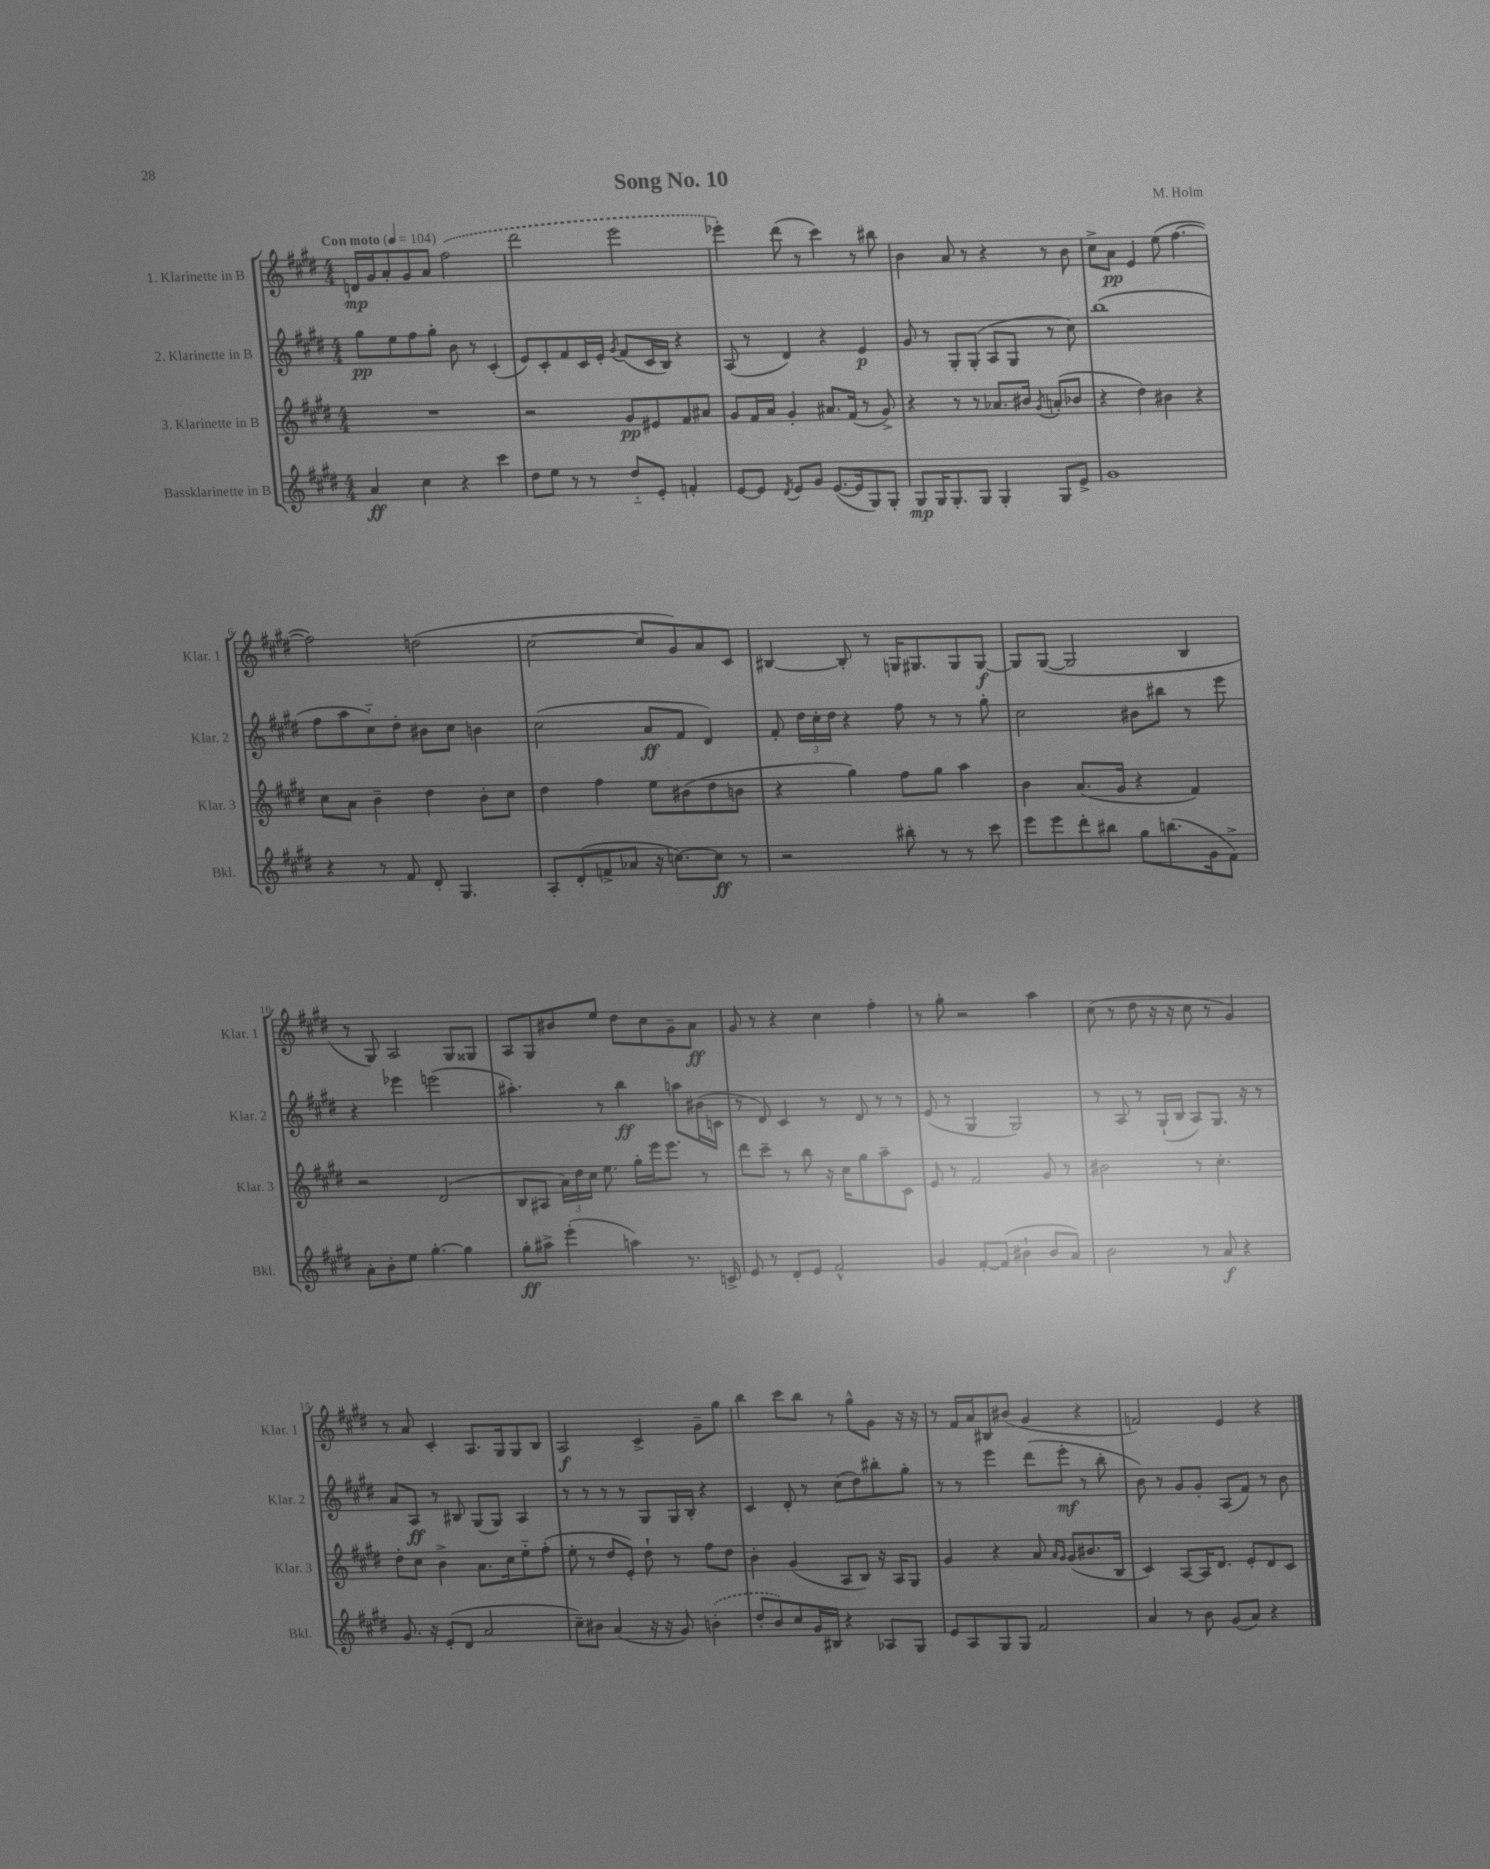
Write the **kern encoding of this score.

**kern	**kern	**kern	**kern
*staff4	*staff3	*staff2	*staff1
*clefG2	*clefG2	*clefG2	*clefG2
*k[f#c#g#d#]	*k[f#c#g#d#]	*k[f#c#g#d#]	*k[f#c#g#d#]
*M4/4	*M4/4	*M4/4	*M4/4
*MM104	*MM104	*MM104	*MM104
4a/	1r	8gg#\L	16d/LL
.	.	.	16g#/J
.	.	8ee\	8a'/
4cc#\	.	8ff#\	8g#/
.	.	8gg#'\J	8a/J
4r	.	8b\	(2ff#\
.	.	8r	.
4ccc#\	.	(4c#'/	.
=	=	=	=
8dd#\L	2r	8e/L)	2ddd#\
8ee\J	.	8c#'/	.
8r	.	8f#/	.
8r	.	16c#/L	.
.	.	16e'/JJ	.
.	.	8qg#/	.
8dd#'~/L	8g#/L	(8f#/L	2eee\
8e'/J	8e#/	16c#/L	.
.	.	16B/JJ)	.
4f'/	8f#/	4r	.
.	8a#/J	.	.
=	=	=	=
[8e/L	8g#/L	(8A/	4eee-'\)
8e/]J	16f#/L	8r	.
.	16a/JJ	.	.
8qd#/	.	.	.
8e/L	4g#'/	4d#/)	(8ddd#\
8g#/J	.	.	8r
([8.e/L	8.a#/L	4r	4ccc#\)
16e/]k	(16f#/Jk	.	.
8G#/)	8r	4e/	8r
8G#'/J	8g#^/)	.	8bb#\
=	=	=	=
8G#/L	4r	8g#/	4b\
16G#/K	.	8r	.
8.G#'/	.	.	.
.	8r	8G#'/L	8a/
8G#/J	8r	(8G#'/J	8r
4G#'/	8.a-/L	8A/L	4r
.	.	8G#/J	.
.	16b#/Jk	.	.
.	8qg#/	.	.
8G#/L	(8a'/L	8r	8r
8e^/J	8b-/J	8cc#\)	8b\
=	=	=	=
1g#	4r	(1bb	8cc#^\L
.	.	.	8a\J
.	4dd#\)	.	4e/
.	4b#\	.	(8ee\
.	.	.	[4.ff#\
.	4r	.	.
=	=	=	=
4r	8cc#\L	8ff#\L	2ff#\])
.	8a\J	8aa\	.
8r	4b~\	8cc#'~\)	.
8f#/	.	8dd#'\J	.
8d#'/	4dd#\	8b#\L	(2dd\
4.G#/	.	8cc#\J	.
.	8b'\L	4b\	.
.	8cc#\J	.	.
=	=	=	=
8A'/L	4dd#\	(2cc#\	[2cc#\
(8d#'/	.	.	.
8f^/	4ff#\	.	.
8a-/J	.	.	.
16r	8ee\L	8a/L	8cc#/]L
[8.cc\L)	.	.	.
.	(8b#\	8f#/J	8g#/)
8cc\]J	8dd#\	4d#/)	8a/
8r	8b\J	.	8c#/J
=	=	=	=
2r	4r	8f#'/	[4B#/
.	.	24dd#\LL	.
.	.	24cc#'\	.
.	.	24dd#\JJ	.
.	4gg#\)	4r	8B#'/]
.	.	.	8r
8bb#'\	8ff#\L	8ff#\	16G/LK
.	.	.	8.G#/
8r	8gg#\J	8r	.
8r	4aa\	8r	8G#/
8ccc#\	.	8gg#'\	[8G#/J
=	=	=	=
8eee\L	4b\	2cc#\	8G#/]L
8eee\	.	.	([8G#/J
8ddd#'\	(8.a/L	.	2G#/]
8bb#\J	.	.	.
.	16g#/Jk	.	.
8gg#\L	4r	8b#\L	.
(8.bb\	.	8bb#\J	.
.	4f#/)	8r	4B/
16g#\k	.	.	.
8f#^\J)	.	8eee\	.
=	=	=	=
8a'\L	2r	4r	8r
8b'\	.	.	8G#/)
8ee\J	.	4eee-\	2A/
[4.gg#'\	.	.	.
.	(2d#/	(2eee\	.
4gg#\]	.	.	8G#/L
.	.	.	8G##/J
=	=	=	=
8gg#'\L	8B/L	4.aa#'\)	8A/L
8aa#^\J	8A#/J	.	8G#/
(4eee'\	24a\LL)	.	8b#/
.	24dd#\	.	.
.	24cc#\JJ	.	.
.	8.ee\	8r	8ee/J
4aa\)	.	4bb\	8dd#\L
.	16gg#'\LL	.	.
.	16eee\J	.	8cc#\
.	8.eee\J	.	.
8.r	.	8aa\L	8g#~\
.	8r	(16b#\L	8a\J
16c^/	.	16c\JJ	.
=	=	=	=
8e/	8ddd#\L	8r	8g#/
8r	8ccc#~\J	8d#/)	8r
8d#'/L	8r	4c#/	4r
8e/J	8bb\	.	.
2f#^^/	16r	8r	4cc#\
.	16cc#\LK	.	.
.	8gg#\	8d#/	.
.	8aa~\	8r	4ff#'\
.	8c#\J	8r	.
=	=	=	=
4g#/	8e/	(8e/	8r
.	8r	8r	8gg#'\
[8f#'/L	2f#/	4G#/	2r
(8f#/]J	.	.	.
4b#`\	.	2G#/)	.
8b#/L	8g#/	.	4aa\
8a/J)	8r	.	.
=	=	=	=
2b\	2b#\	8r	(8cc#\
.	.	8A/	8r
.	.	8r	8dd#\
.	.	(16G#`/LL	16r
.	.	16B/JJ	16r
8r	8r	8A/L)	8cc#\
8a/	4.cc#'\	8.G#/J	8r
4r	.	.	4g#/)
.	.	16r	.
.	.	8r	.
=	=	=	=
8.g#/	8dd#'\L	8a/L	8r
.	8cc#\J	8A/J	8a/
16r	.	.	.
(8e'/L	4b^\	8r	4c#'/
8d#/J	.	8B#/	.
2a/	8.a\L	(8G#/L	8.A/L
.	.	8G#/J)	.
.	16cc#\k	.	16G#/k
.	8ee'~\	4A/	8G#/
.	(8ff#'\J	.	8B/J
=	=	=	=
8cc#~\L)	8ee'\	8r	2A/
8b#\J	8r	8r	.
(4a/	8dd#/L	8r	.
.	8e'/J)	8r	.
16r	8dd#`\	8G#/L	4c#^/
16r	.	.	.
8g#/)	8r	16G#/L	.
.	.	16B'/JJ	.
(4b'\	8ff#\L	4r	8g#~\L
.	8dd#\J	.	8gg#\J
=	=	=	=
8dd#'/L	4b'\	4c#/	4bb\
8b/)	.	.	.
8cc#/	(4g#/	8d#'/	8ccc#\L
16g#/L	.	8r	8bb\J
16B#/JJ	.	.	.
4r	8A/L	(8cc#\L	8r
.	8B/J)	8dd#\)	8gg#^^\L
8A-/L	16r	8bb#'\	8g#\J
.	16A/LK	.	.
8G#/J	8G#/J	8gg#'\J	16r
.	.	.	16r
=	=	=	=
8e/L	4g#/	8r	8r
8A/	.	8r	16f#/LL
.	.	.	16a/J
8G#/	4r	4eee\	8B#/
8G#/J	.	.	(8b#/J
2f#/	8a/	(8ddd#\L	4g#/
.	16qqa/LL	.	.
.	16qqg#/JJ	.	.
.	(8g#/L	8eee'\J	.
.	8.b#/	8r	4r
.	.	8bb'\	.
.	16B/Jk	.	.
=	=	=	=
4a/	4c#/)	8b\)	2f/)
.	.	8r	.
8r	[8A/L	8g#/L	.
8b\	16A/]K	8g#'/J	.
.	8.d#/J	.	.
(8g#/L	.	(8A/L	4e/
8a/J)	8e'/L	8f#/J)	.
4r	8d#/	8r	4r
.	8c#/J	8b\	.
==	==	==	==
*-	*-	*-	*-
